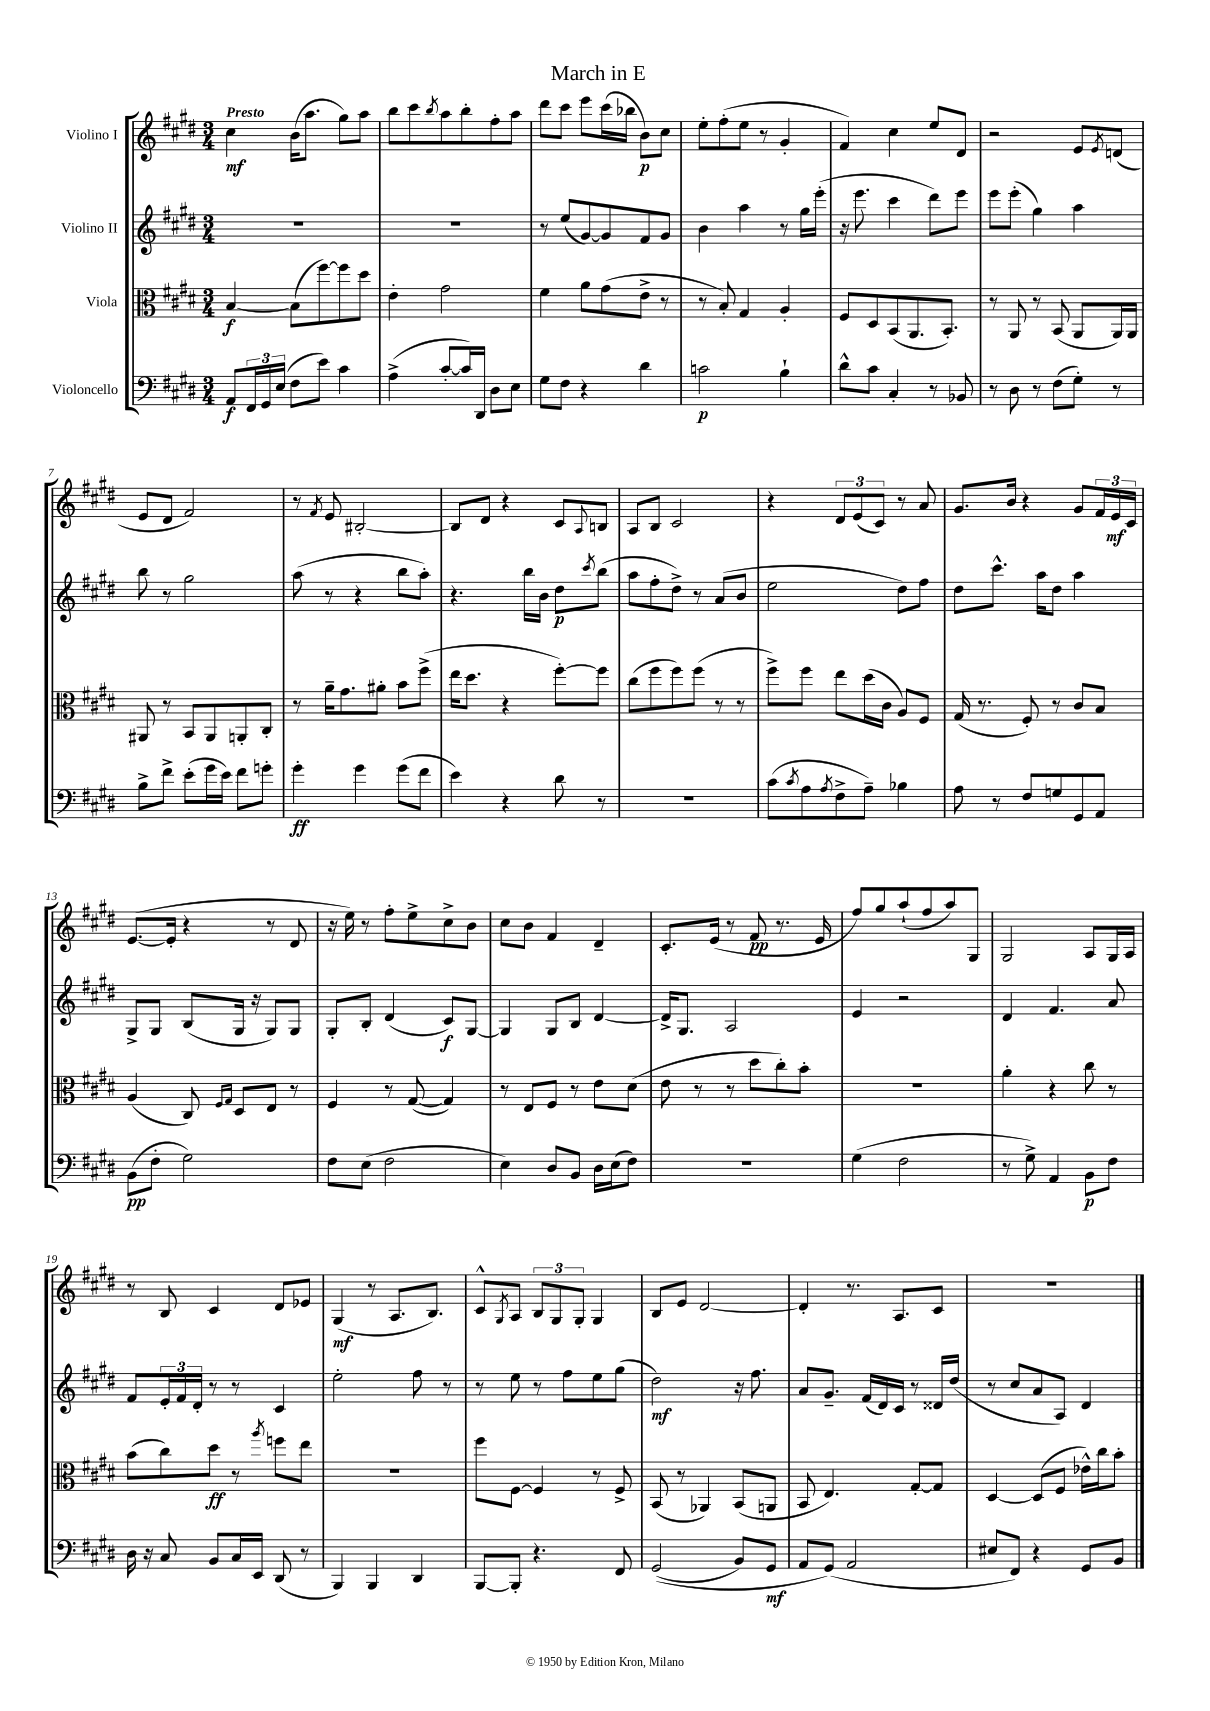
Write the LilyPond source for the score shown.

\header { title = "March in E" }
<<
\new StaffGroup <<
\new Staff = "s0" \with { instrumentName = "Violino I" } {
    \clef treble \key e \major \numericTimeSignature \time 3/4 \tempo "Presto"
    cis''4\mf b'16( a''8. gis''8) a''8 |
    b''8 cis'''8 \acciaccatura { b''8 } a''8 b''8-. fis''8-. a''8 |
    dis'''8 cis'''8 e'''8 cis'''16( bes''16 b'8\p) cis''8 |
    e''8-. fis''8-.( e''8 r8 gis'4-. |
    fis'4) cis''4 e''8 dis'8 |
    r2 e'8 \acciaccatura { e'8 } d'8( |
    e'8 dis'8 fis'2) |
    r8 \acciaccatura { fis'8 } e'8 bis2~-. |
    bis8 dis'8 r4 cis'8 \appoggiatura { a8 } b8 |
    a8 b8 cis'2 |
    r4 \tuplet 3/2 { dis'8 e'8( cis'8) } r8 a'8 |
    gis'8. b'16 r4 gis'8 \tuplet 3/2 { fis'16 e'16\mf cis'16 } |
    e'8.~( e'16-. r4 r8 dis'8 |
    r16 e''16) r8 fis''8-. e''8-> cis''8-> b'8 |
    cis''8 b'8 fis'4 dis'4-- |
    cis'8.-. e'16( r8 fis'8\pp r8. e'16 |
    fis''8) gis''8 a''8-!( fis''8 a''8) gis8 |
    gis2 a8 gis16 a16 |
    r8 b8 cis'4 dis'8 ees'8 |
    gis4\mf( r8 a8. b8.) |
    cis'8-^ \acciaccatura { gis8 } a8 \tuplet 3/2 { b8 gis8 gis8-. } gis4 |
    b8 e'8 dis'2~ |
    dis'4-. r8. a8. cis'8 |
    R2. \bar "|." |
}
\new Staff = "s1" \with { instrumentName = "Violino II" } {
    \clef treble \key e \major \numericTimeSignature \time 3/4
    R2. |
    R2. |
    r8 e''8( gis'8~) gis'8 fis'8 gis'8 |
    b'4 a''4 r8 gis''16 e'''16-.( |
    r16 e'''8. cis'''4 dis'''8) e'''8 |
    e'''8 e'''8-.( gis''4) a''4 |
    b''8 r8 gis''2 |
    a''8( r8 r4 b''8 a''8-.) |
    r4. b''16 b'16 dis''8\p \acciaccatura { cis'''8 } b''8( |
    a''8 fis''8-. dis''8->) r8 a'8( b'8 |
    e''2 dis''8) fis''8 |
    dis''8 cis'''8.-^ a''16 dis''8 a''4 |
    gis8-> gis8 b8( gis16 r16 gis8) gis8 |
    gis8-. b8-. dis'4( cis'8\f) gis8~ |
    gis4 gis8 b8 dis'4~ |
    dis'16-> gis8. a2 |
    e'4 r2 |
    dis'4 fis'4. a'8 |
    fis'8 \tuplet 3/2 { e'16-. fis'16 dis'16-. } r8 r8 cis'4 |
    e''2-. fis''8 r8 |
    r8 e''8 r8 fis''8 e''8 gis''8( |
    dis''2\mf) r16 fis''8. |
    a'8 gis'8.-- fis'16( dis'16) cis'16 r8 disis'16 dis''16( |
    r8 cis''8 a'8 a8) dis'4 \bar "|." |
}
\new Staff = "s2" \with { instrumentName = "Viola" } {
    \clef alto \key e \major \numericTimeSignature \time 3/4
    b4~\f b8( fis''8~) fis''8 dis''8 |
    e'4-. gis'2 |
    fis'4 a'8 gis'8( e'8-> r8 |
    r8 b8-.) gis4 a4-. |
    fis8 dis8 b,8( a,8. b,8.-.) |
    r8 a,8 r8 b,8( a,8 a,16) a,16 |
    ais,8 r8 b,8 ais,8 a,8-. cis8-. |
    r8 a'16-- gis'8. ais'8-. b'8 fis''8->( |
    e''16 dis''8. r4 fis''8~-.) fis''8 |
    cis''8( fis''8 fis''8) fis''8( r8 r8 |
    fis''8->) fis''8 e''8 dis''16( cis'16 a8) fis8 |
    gis16( r8. fis8-.) r8 cis'8 b8 |
    a4( cis8) \grace { fis16 gis16 } dis8 e8 r8 |
    fis4 r8 gis8~( gis4) |
    r8 e8 fis8 r8 e'8 dis'8( |
    e'8 r8 r8 dis''8 cis''8-.) b'8-. |
    R2. |
    a'4-. r4 cis''8 r8 |
    b'8( cis''8) dis''8\ff r8 \acciaccatura { a''8 } f''8 e''8 |
    R2. |
    fis''8 fis8~ fis4 r8 fis8-> |
    b,8( r8 aes,4) b,8( a,8 |
    b,8 e4.) gis8~-. gis8 |
    dis4~ dis8( fis8 ees'16-^) cis''16 b'8-. \bar "|." |
}
\new Staff = "s3" \with { instrumentName = "Violoncello" } {
    \clef bass \key e \major \numericTimeSignature \time 3/4
    a,8\f \tuplet 3/2 { fis,16 gis,16 e16( } fis8 e'8) cis'4 |
    a4->( cis'8~-. cis'16) dis,16 dis8 e8 |
    gis8 fis8 r4 dis'4 |
    c'2\p b4-! |
    dis'8-^ cis'8 cis4-. r8 bes,8 |
    r8 dis8 r8 fis8( gis8-.) r8 |
    b8-> fis'8-> e'8-.( gis'16 e'16) fis'8 g'8-. |
    gis'4-.\ff gis'4 gis'8( fis'8 |
    e'4) r4 dis'8 r8 |
    R2. |
    cis'8( \acciaccatura { cis'8 } a8 \acciaccatura { a8 } fis8-> a8--) bes4 |
    a8 r8 fis8 g8 gis,8 a,8 |
    b,8\pp( fis8-. gis2) |
    fis8 e8( fis2 |
    e4) dis8 b,8 dis16 e16( fis8) |
    R2. |
    gis4( fis2 |
    r8 gis8->) a,4 b,8\p fis8 |
    dis16 r16 cis8 b,8 cis16 e,16 dis,8( r8 |
    b,,4) b,,4 dis,4 |
    b,,8~ b,,8-. r4. fis,8 |
    gis,2(\( b,8) gis,8\mf |
    a,8 gis,8(\) a,2 |
    eis8 fis,8) r4 gis,8 b,8 \bar "|." |
}
>>
>>
